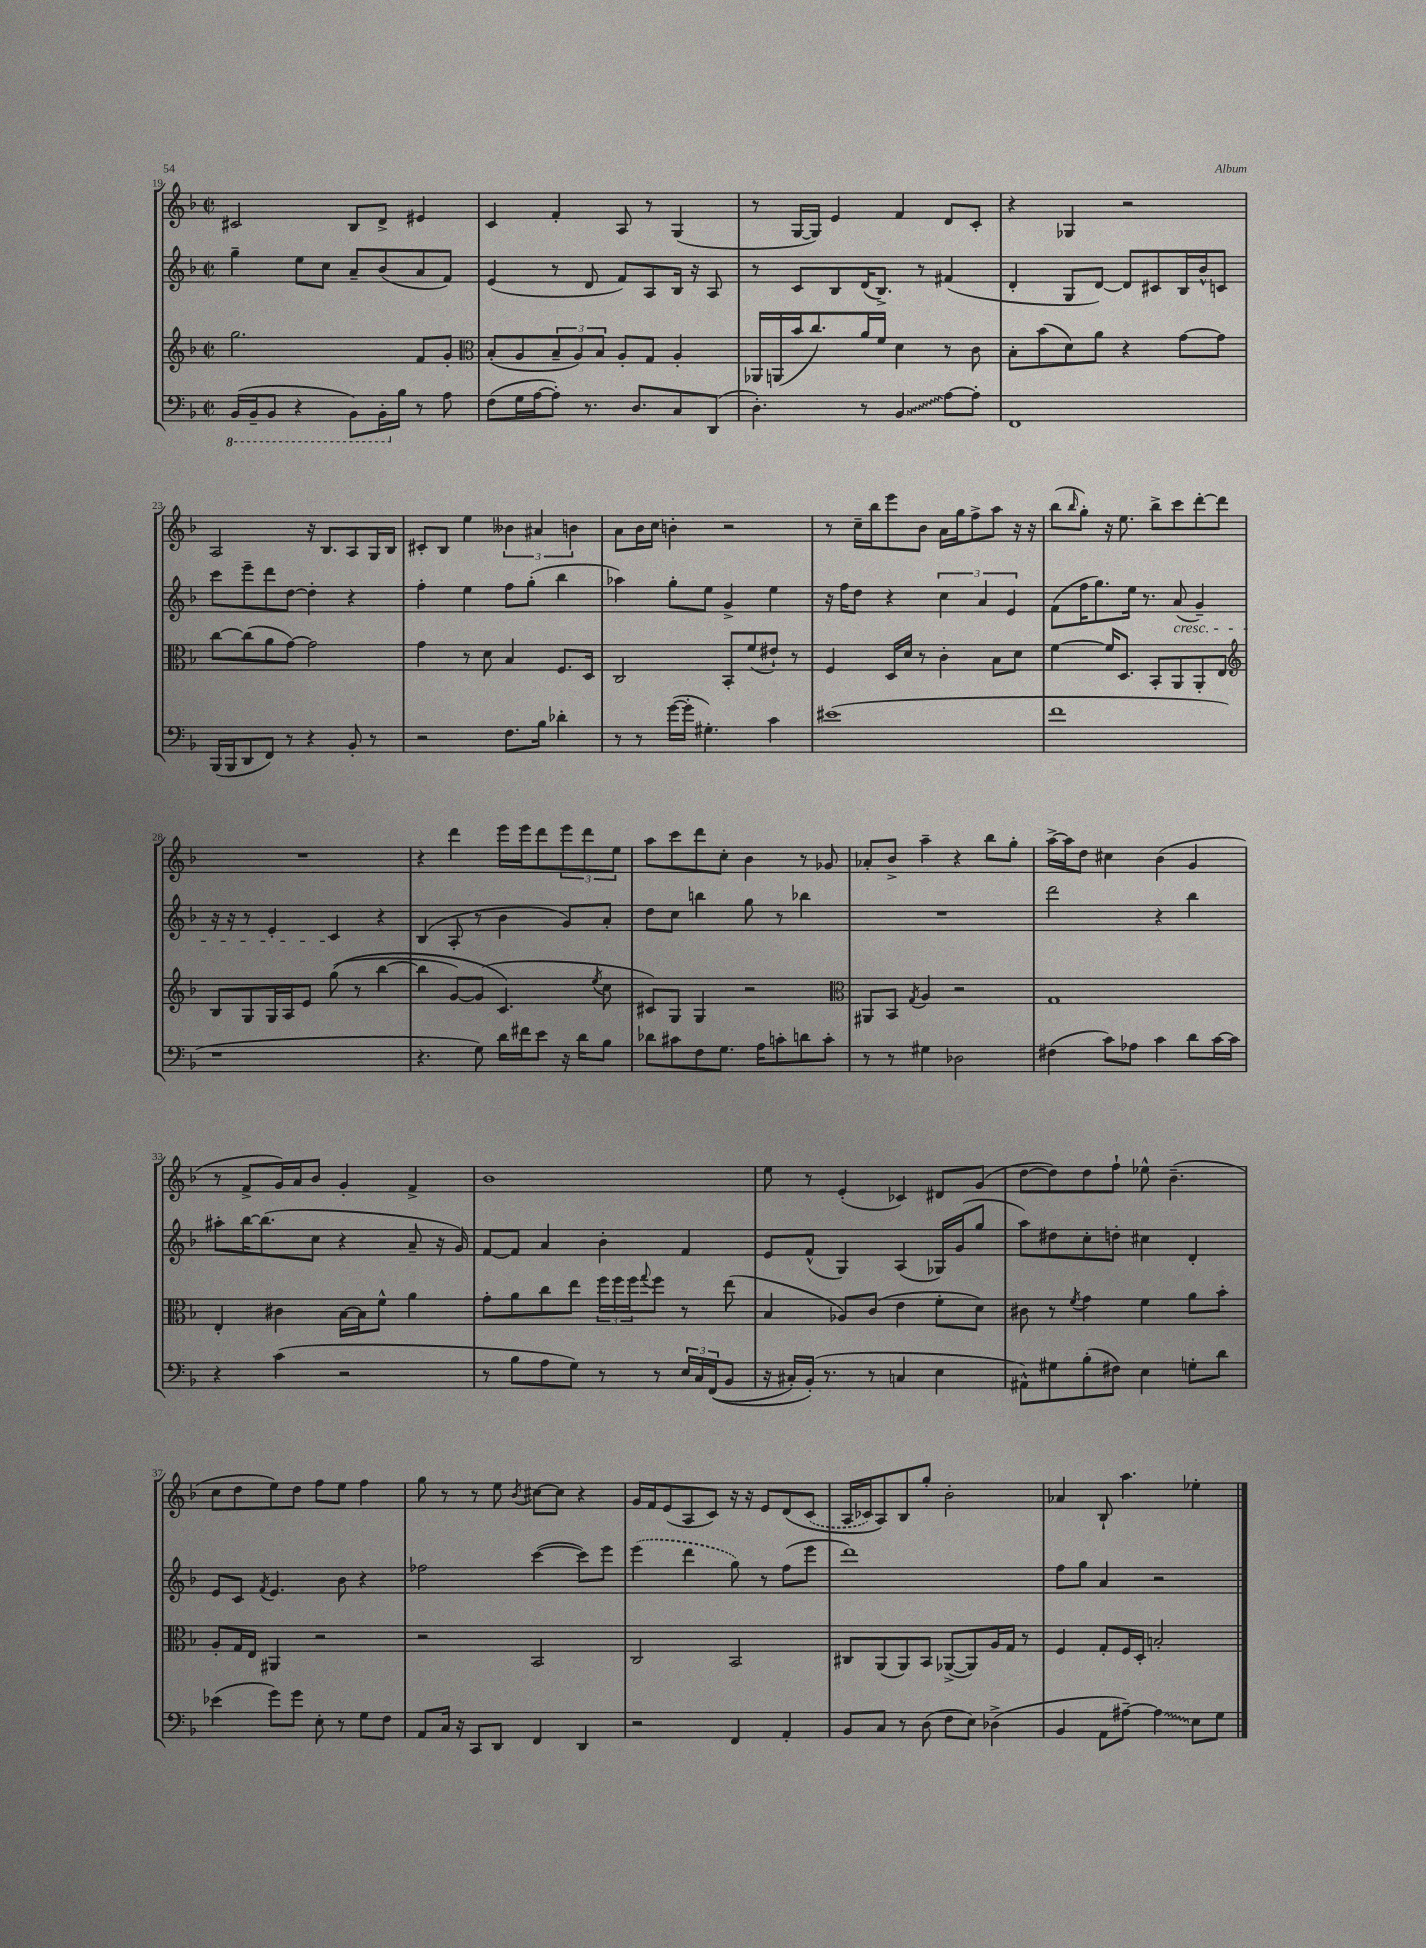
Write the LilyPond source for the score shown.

<<
\new StaffGroup <<
\new Staff = "s0" {
    \clef treble \key f \major \defaultTimeSignature \time 2/2
    cis'2 bes8 d'8-> eis'4 |
    c'4 f'4-. a8 r8 g4( |
    r8 g16~ g16) e'4 f'4 d'8 c'8-. |
    r4 ges4 r2 |
    a2 r16 bes8. a8 g16 bes16 |
    cis'8-. bes8 e''4 \tuplet 3/2 { beses'4 ais'4 b'4 } |
    a'8 bes'16 c''16 b'4-. r2 |
    r8 c''16-- bes''16 e'''8 bes'8 a'16 g''16 f''8-> a''8 r16 r16 |
    bes''8( \grace { bes''16 } g''8-.) r16 e''8. bes''8-> c'''8 d'''8~-. d'''8 |
    R1 |
    r4 d'''4 e'''16 e'''16 d'''8 \tuplet 3/2 { e'''8 d'''8 e''8 } |
    a''8 c'''8 d'''8 c''8-. bes'4 r8 ges'8 |
    aes'8-. bes'8-> a''4-- r4 bes''8 g''8-. |
    a''16~-> a''16 d''8 cis''4 bes'4( g'4 |
    r8 f'8-> g'16) a'16 bes'8 g'4-. f'4-> |
    bes'1 |
    e''8 r8 e'4-.( ces'4) dis'8 g'8( |
    d''8~ d''8) d''8 f''8-! ees''8-^ bes'4.--( |
    c''8 d''8 e''8) d''8 f''8 e''8 f''4 |
    g''8 r8 r8 e''8 \acciaccatura { bes'8 } cis''8~ cis''8 r4 |
    g'16 f'16 e'8( a8 c'8) r16 r16 e'8 d'8\( \once \slurDashed c'8( |
    a16 ces'16) a8\) bes8 g''8-. bes'2-. |
    aes'4 bes8-! a''4. ees''4-. \bar "|." |
}
\new Staff = "s1" {
    \clef treble \key f \major \defaultTimeSignature \time 2/2
    g''4-- e''8 c''8 a'8-- bes'8( a'8 f'8) |
    e'4( r8 d'8 f'8) a8 bes16 r16 a8 |
    r8 c'8 bes8 d'16( bes8.->) r8 fis'4( |
    d'4-. g8 d'8~) d'8 cis'8 bes16 bes'16-^ c'8 |
    c'''8 e'''8-- d'''8 d''8~ d''4-. r4 |
    f''4-. e''4 f''8 g''8-.( bes''4 |
    aes''4) g''8-. e''8 g'4-> e''4 |
    r16 f''16 d''8 r4 \tuplet 3/2 { c''4 a'4 e'4 } |
    f'8( f''16 g''8.) e''16 r8. a'8\cresc( g'4--) |
    r16 r16 r8 e'4-. c'4\! r4 |
    bes4( a8-. r8 bes'4 g'8) a'8-. |
    d''8 c''8 b''4 g''8 r8 bes''4 |
    R1 |
    d'''2 r4 bes''4 |
    ais''8-. bes''16~ bes''8.( c''8 r4 a'8-- r16 g'16) |
    f'8~ f'8 a'4 bes'4-. f'4 |
    e'8 f'8-^( g4) a4( ges16) g'16( g''8 |
    a''8) dis''8 c''8-. d''8-. cis''4 d'4-. |
    e'8 c'8 \acciaccatura { f'8 } e'4. bes'8 r4 |
    fes''2 c'''4~( c'''8) e'''8 |
    \once \slurDashed e'''4( d'''4 g''8) r8 f''8( e'''8 |
    d'''1) |
    f''8 g''8 a'4 r2 \bar "|." |
}
\new Staff = "s2" {
    \clef treble \key f \major \defaultTimeSignature \time 2/2
    g''2. f'8 g'8-. |
    \clef alto bes8-.( a8 \tuplet 3/2 { bes8-- a8) bes8 } a8-. g8 a4-. |
    aes,16 a,16( bes'16 c''8.) a'16 f'16 d'4 r8 c'8 |
    bes8-. bes'8( d'8) a'8 r4 g'8~ g'8 |
    c''8~ c''8( a'8 g'8~) g'2 |
    g'4 r8 d'8 bes4 f8. d16 |
    c2 bes,8-. f'8( eis'8-!) r8 |
    f4 d16 d'16 r8 c'4-. bes8 d'8 |
    f'4~ f'16 d8. bes,8-. a,8 a,8-. e8 |
    \clef treble bes8 g8 g16 a16 e'8 g''8(\( r8 bes''4~ |
    bes''4 g'8~) g'8( c'4.\) \acciaccatura { e''8 } c''8 |
    cis'8) g8 g4 r2 |
    \clef alto ais,8 bes,8 \acciaccatura { g8 } a4 r2 |
    g1 |
    e4-. cis'4 bes16~ bes16 f'8-^ a'4 |
    g'8-. a'8 c''8 e''8 \tuplet 3/2 { f''16 f''16 f''16 } \appoggiatura { g''8 } f''8 r8 e''8( |
    bes4 aes8) c'8( e'4 f'8-. d'8) |
    cis'8 r8 \acciaccatura { f'8 } g'4 f'4 a'8 bes'8-. |
    a8-. g16 e16 ais,4 r2 |
    r2 bes,2 |
    c2 bes,2 |
    cis8 a,8( a,8) bes,8 aes,8~->( aes,8) a16 g16 r8 |
    f4 g8-. f16 d16-. b2-. \bar "|." |
}
\new Staff = "s3" {
    \clef bass \key f \major \defaultTimeSignature \time 2/2
    \ottava #-1 bes,,16( bes,,16-- bes,,8 r4 bes,,8) bes,,16-. \ottava #0 bes16 r8 a8 |
    f8( g16 a16~ a8-.) r8. d8. c8 d,8( |
    d4.-.) r8 \once \override Glissando.style = #'zigzag bes,4\glissando a8~ a8-. |
    f,1 |
    bes,,16( bes,,16 d,8 f,8) r8 r4 bes,8-. r8 |
    r2 f8. bes16 des'4-. |
    r8 r8 g'16~( g'16-. gis4.-.) c'4 |
    eis'1( |
    f'1 |
    r1 |
    r4. g8) d'16 fis'16 e'8 r16 d'16 bes8 |
    des'8 cis'8 f8 g8. a16 c'8-. d'8 c'8-. |
    r8 r8 gis4 des2 |
    fis4( c'8) aes8 c'4 d'8 c'16~ c'16 |
    r4 c'4( r2 |
    r8 bes8 a8 g8) r8 r8 \tuplet 3/2 { e16 c16 f,16(\( } bes,8 |
    r16 cis16-.) bes,16-.(\) r8. r8 c4 e4 |
    ais,8-^) gis8 bes8-.( fis8) e4 g8-. d'8 |
    ees'4( g'8) g'8 e8-. r8 g8 f8 |
    a,8 c16 r16 c,8 d,8 f,4 d,4 |
    r2 f,4 a,4-. |
    bes,8 c8 r8 d8( f8 e8) des4->( |
    bes,4 a,8 ais8~--) \once \override Glissando.style = #'zigzag ais4\glissando e8 g8 \bar "|." |
}
>>
>>
\layout { \context { \Score currentBarNumber = #19 } }
